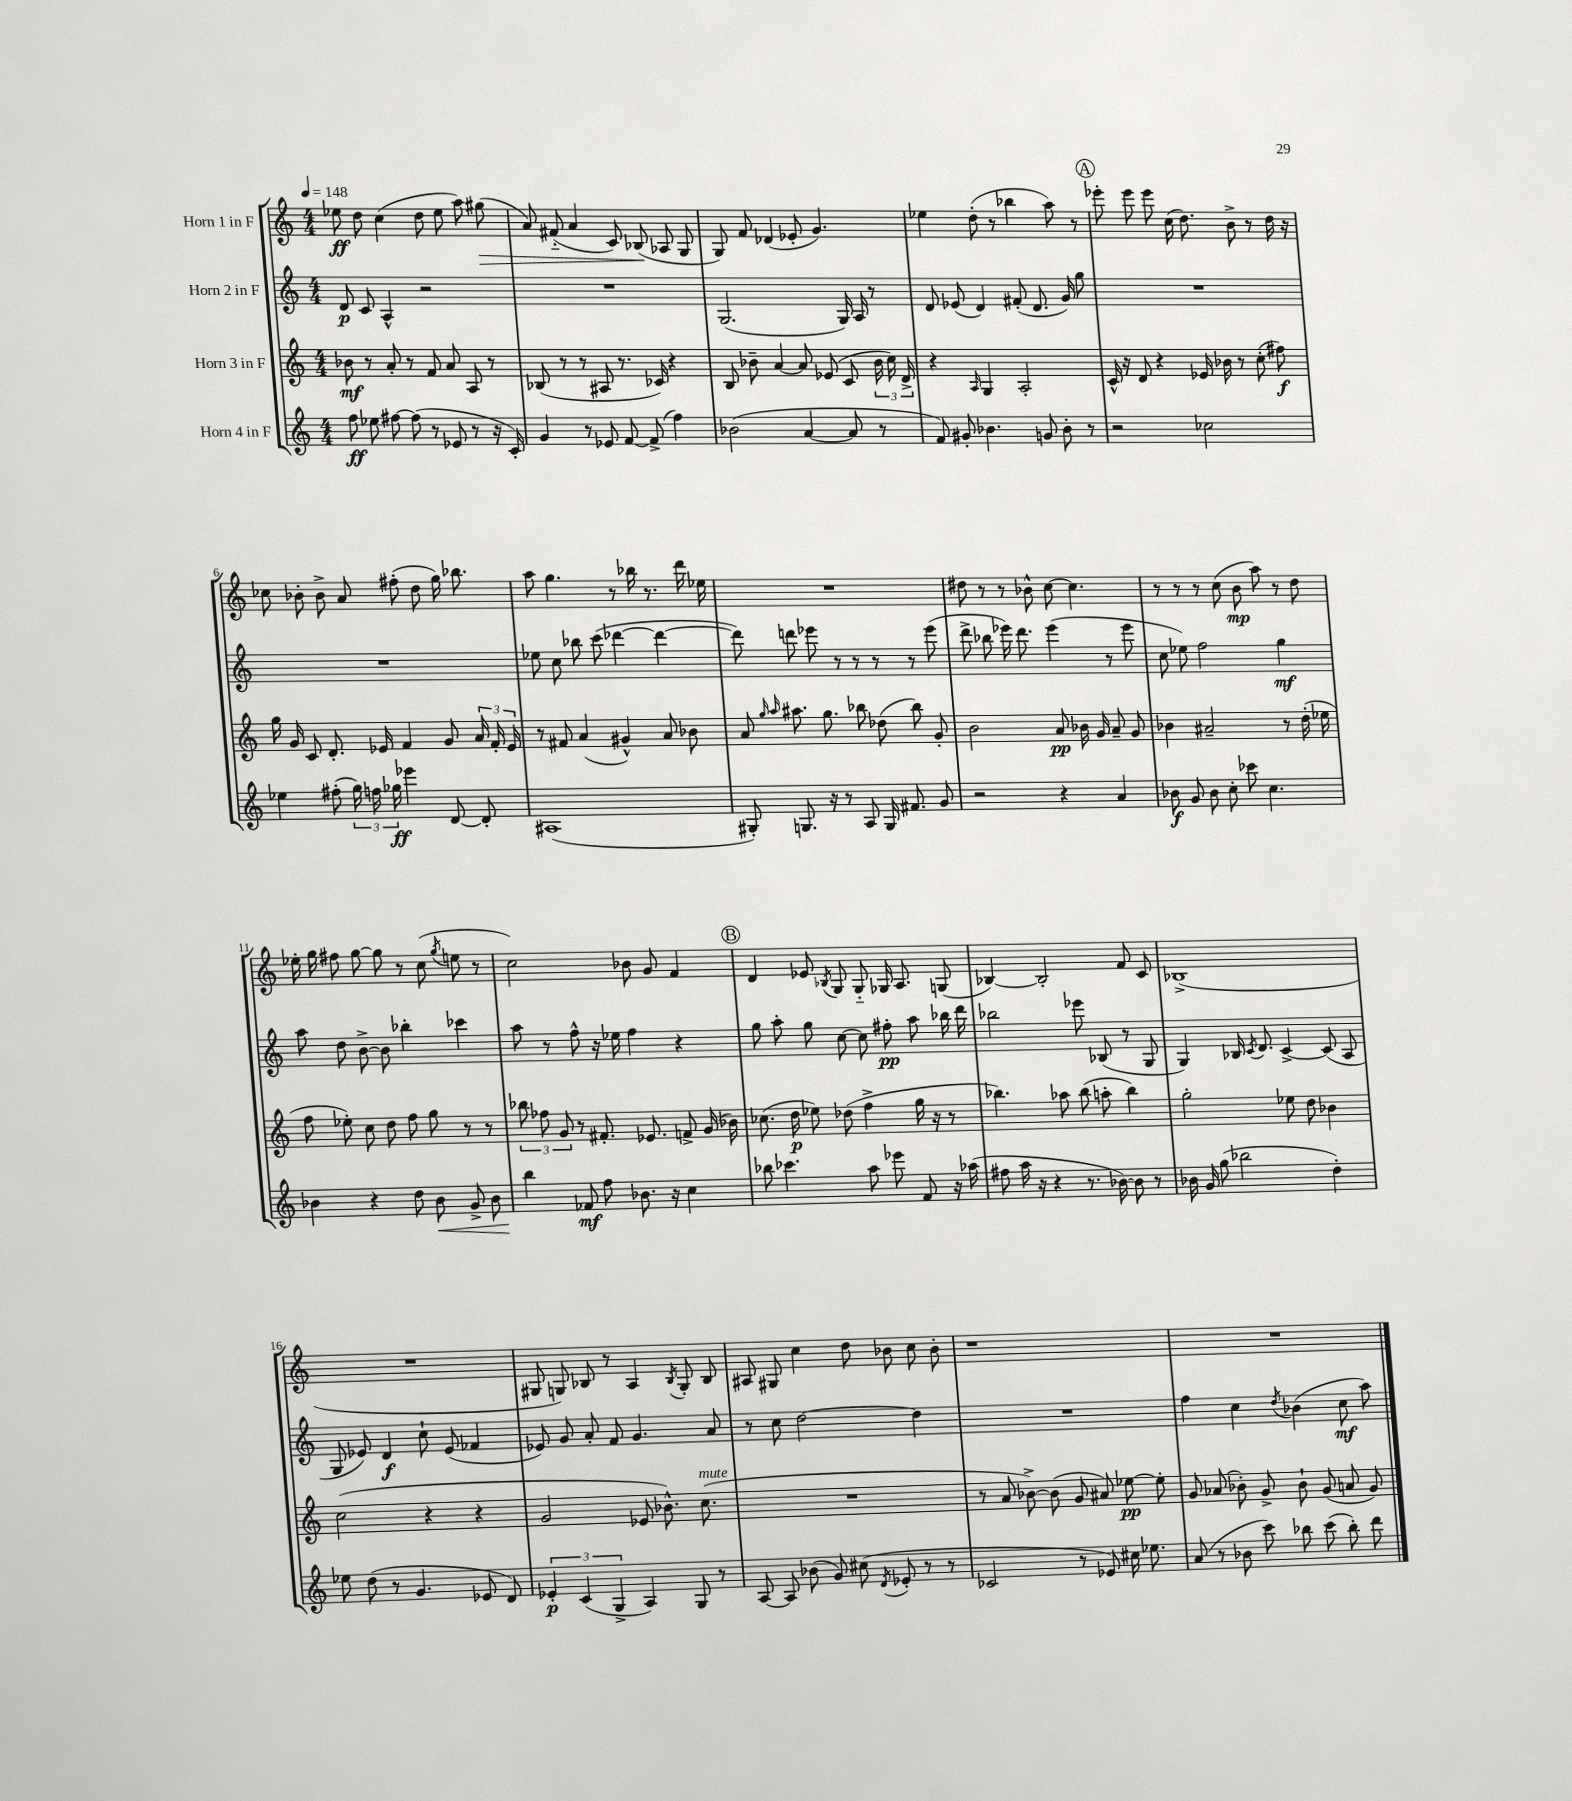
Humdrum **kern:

**kern	**kern	**kern	**kern
*staff4	*staff3	*staff2	*staff1
*clefG2	*clefG2	*clefG2	*clefG2
*k[]	*k[]	*k[]	*k[]
*M4/4	*M4/4	*M4/4	*M4/4
*MM148	*MM148	*MM148	*MM148
8ff	8b-	8d	8ee-
8ee-	8r	8c	8dd
[8ff#	8a'	4A^^	(4cc
(8ff#]	8r	.	.
8r	8f	2r	8dd
8e-	8a	.	8ee-
8r	8A	.	8aa)
16r	8r	.	(8gg#
16c')	.	.	.
=	=	=	=
4g	(8B-	1r	8a)
.	8r	.	(8f#'~
8r	8r	.	4a
8e-	8A#	.	.
[8f	8.r	.	8c)
(8f^]	.	.	(8B-
.	16c-)	.	.
4ff)	4r	.	8A-
.	.	.	8G
=	=	=	=
(2b-	8B	(2.G	8G)
.	8b-~	.	8f
.	[4a	.	(4d-
[4a	8a]	.	8e-'
.	(8e-	.	4.g)
8a]	8c	16G)	.
.	.	16A	.
8r	24b-	8r	.
.	24cc)	.	.
.	24d^	.	.
=	=	=	=
8f)	4r	8d	4ee-
8g#'	.	(8e-	.
.	16qqA	.	.
4.b-	4G	4d)	(8dd'
.	.	.	8r
.	2A'	(8f#'	4bb-
8g	.	8.d	.
8b-'	.	.	8aa)
.	.	16g)	.
8r	.	8gg	8r
=	=	=	=
2r	16c^^	1r	8eee-'
.	16r	.	.
.	8d	.	8eee-
.	4r	.	8eee-
.	.	.	(16cc
.	.	.	8.dd)
2cc-	16e-	.	.
.	16b-	.	.
.	8r	.	8b^
.	(8cc'	.	8r
.	8ff#)	.	16dd
.	.	.	16r
=	=	=	=
4ee-	16gg	1r	8cc-
.	16g	.	.
.	8c	.	8b-'
(8ff#'	8.d'	.	8b-^
24gg)	.	.	8a
24ff	.	.	.
.	16e-	.	.
24gg-	.	.	.
4eee-	4f	.	(8ff#'
.	.	.	8dd
[8d	8g	.	16gg)
.	.	.	8.bb-
8d']	24a	.	.
.	24f'	.	.
.	24e-	.	.
=	=	=	=
(1A#	8r	8ee-	8aa
.	8f#	8cc	4.gg
.	(4a	8bb-	.
.	.	(8ccc	.
.	4g#^^)	[4ddd-	8r
.	.	.	16bb-
.	.	.	8.r
.	8a	4ddd-_	.
.	8b-	.	16ddd
.	.	.	16ee-
=	=	=	=
8G#')	8a	8ddd-])	1r
.	16qqgg	.	.
.	16qqaa	.	.
8.G	8.aa#	8ddd	.
.	.	8eee-	.
16r	8.gg	.	.
8r	.	8r	.
8A	8bb-	8r	.
16G	(8dd-	8r	.
8.f#	.	.	.
.	8bb-)	8r	.
8g	8g'	(8eee-	.
=	=	=	=
2r	2b	8ddd^	8dd#
.	.	8bb-	8r
.	.	16eee-)	8r
.	.	8.ddd	.
.	.	.	8b-^^
4r	8a	(4eee-	[8cc
.	16b-	.	4.cc]
.	16g	.	.
4a	8a~	8r	.
.	8g	8eee-	.
=	=	=	=
8b-	4b-	8cc	8r
8g	.	8ee-)	8r
8b-	2a#~	2ff	8r
8cc'	.	.	(8cc
8ccc-	.	.	8b
4.cc	.	.	8aa)
.	8r	4gg	8r
.	(16dd'	.	8dd
.	16ee-	.	.
=	=	=	=
4b-	8ff	8aa	16ee-'
.	.	.	16gg
.	8ee-')	8dd	8ff#
4r	8cc	[8b^	[8gg
.	8dd	8b]	8gg]
8dd	8ff	4bb-'	8r
8b-	8gg	.	(8cc
.	.	.	8qgg
8g^	8r	4ccc-	8ee
8b-	8r	.	8r
=	=	=	=
4bb	12bb-	8aa	2cc)
.	12ff-	.	.
.	.	8r	.
.	12g	.	.
8f-	8r	8ff^^	.
8ff	8.f#'	16r	.
.	.	16ee-	.
8.b-	.	4ff	8b-
.	8.e-	.	.
.	.	.	8g
16r	.	.	.
4cc	8f^	4r	4f
.	(16g	.	.
.	16b-)	.	.
=	=	=	=
8bb-	(8.cc-	8gg	4d
4.ccc-	.	8aa'	.
.	16dd	.	.
.	8ee-)	8gg	8e-
.	.	.	8qB-
.	(8dd-	[8cc	8G
8aa	4ff^	8cc]	8G'~
8eee-	.	8ff#'	16G-
.	.	.	8.A
8f	16gg	8aa	.
.	16r	.	.
16r	8r	16bb-	(8G
(16aa-	.	16ddd	.
=	=	=	=
8ff#	4.bb-)	2bb-	[4B-)
16aa	.	.	.
16r	.	.	.
4r	.	.	2B-']
.	8aa-	.	.
8.r	(8bb-	8eee-	.
.	8aa'	(8B-	.
[16b-)	.	.	.
8b-]	4bb-)	8r	8f
8r	.	8G	8c
=	=	=	=
16b-	2gg'	4G)	(1B-^
16g	.	.	.
(8gg	.	.	.
2bb-	.	16B-	.
.	.	8qc	.
.	.	8.d	.
.	8ee-	[4c^	.
.	8dd	.	.
4dd')	4b-	(8c]	.
.	.	8A	.
=	=	=	=
8ee-	(2cc	8G	1r
(8dd	.	8e-)	.
8r	.	4d	.
4.g	.	.	.
.	4r	8cc`	.
.	.	(8e-	.
8e-	4r	4f-	.
8d)	.	.	.
=	=	=	=
6e-'	2g	8e-)	8G#
.	.	8g	8G)
(6c	.	.	.
.	.	8a'	8B-
6G^	.	.	.
.	.	8f	8r
4A)	8e-	4.g	4A
.	8.b-^^)	.	.
.	.	.	8qB-
8G	.	.	8G'
.	(8.cc	.	.
8r	.	8a	8B-
=	=	=	=
[8A	1r	8r	8A#
8A]	.	8cc	8G#
(8b-	.	[2dd	4cc
8g)	.	.	.
(8cc#	.	.	8dd
8qd	.	.	.
8e-'	.	.	8b-
8r	.	4dd]	8cc
8r	.	.	8b-'
=	=	=	=
2c-	8r	1r	1r
.	8a	.	.
.	[8b-^)	.	.
.	(8b-]	.	.
8r	8g	.	.
8e-)	8a#)	.	.
16cc#	[8ee-	.	.
8.ee-	.	.	.
.	8ee-']	.	.
=	=	=	=
(8a	8g	4ff	1r
8r	(8a-	.	.
8b-	8b-')	4cc	.
8ccc)	8g^	.	.
.	.	8qdd	.
8bb-	8b-`	(4b-	.
(8ccc	(8g	.	.
8bb-')	8a	8cc	.
8ddd	8g)	8aa)	.
==	==	==	==
*-	*-	*-	*-
